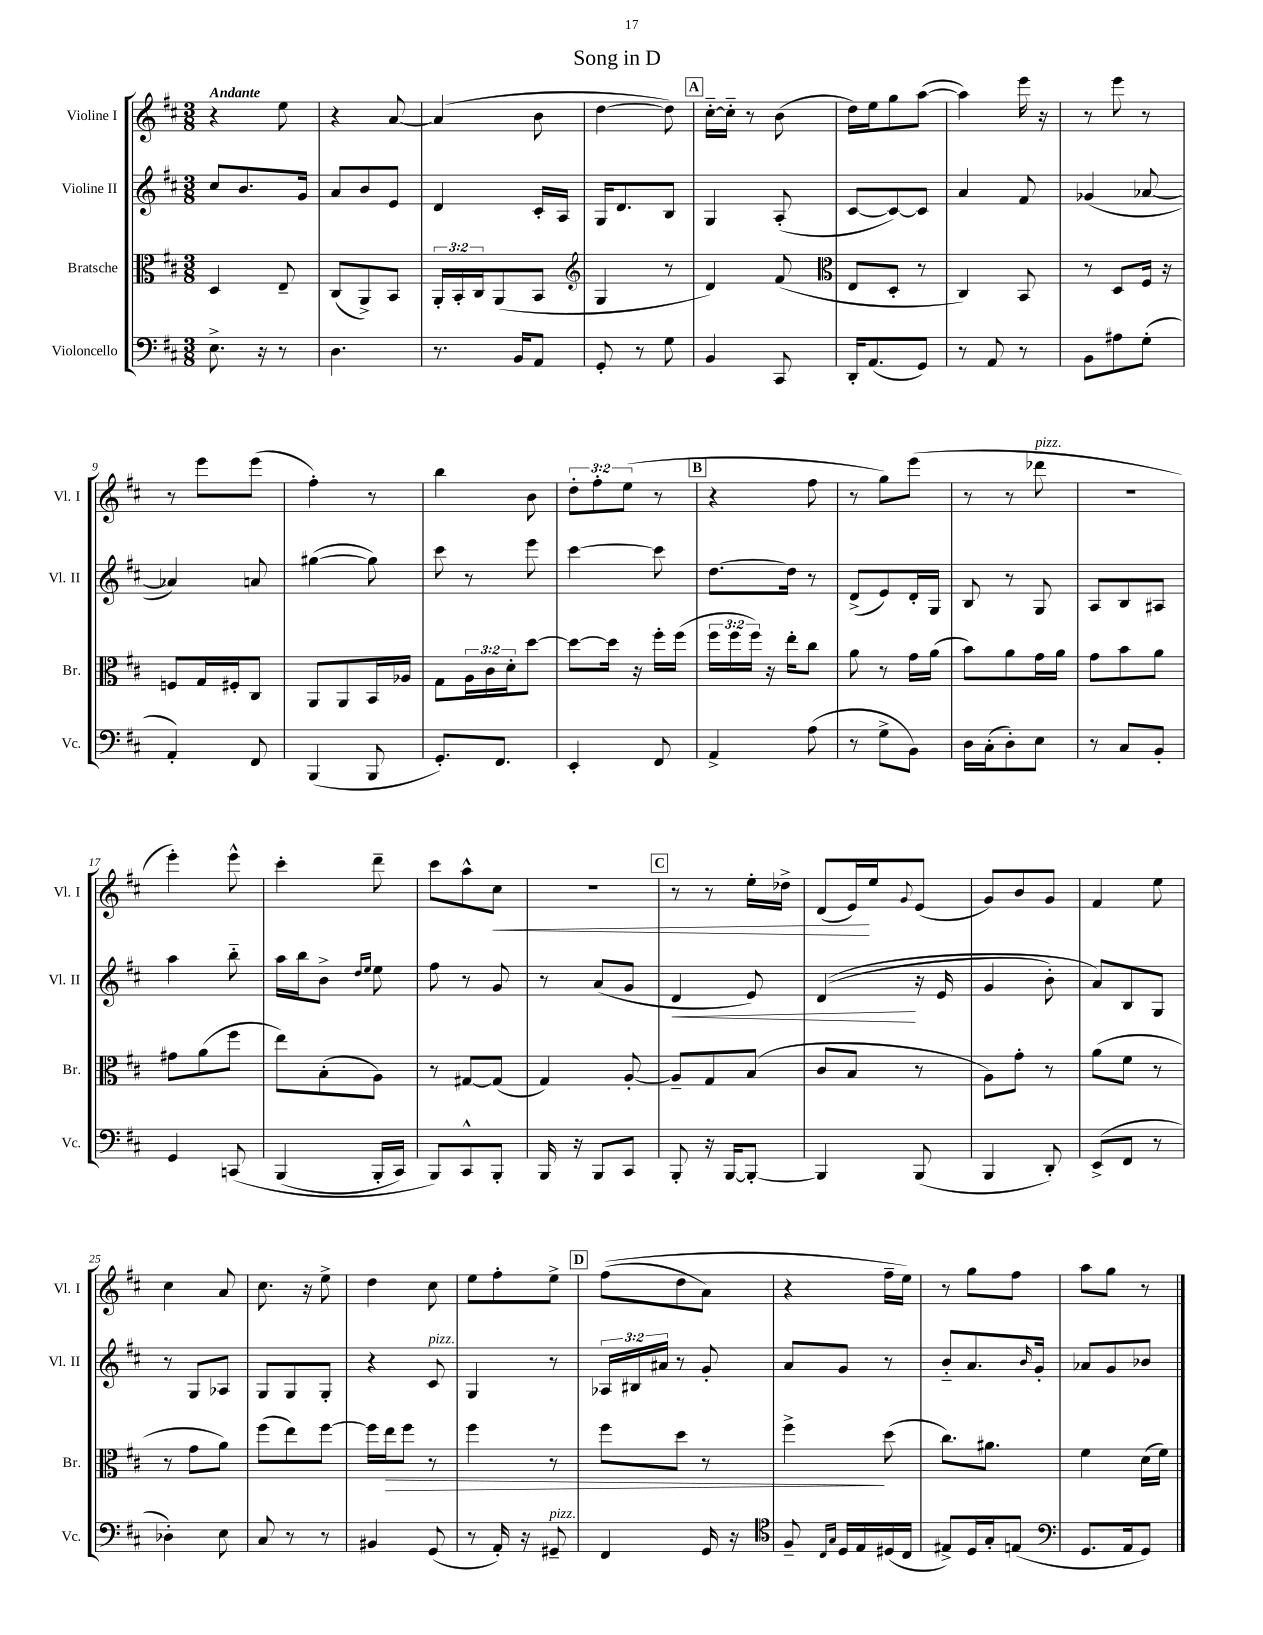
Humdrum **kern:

**kern	**kern	**dynam	**kern	**dynam	**kern	**dynam
*part4	*part3	*part3	*part2	*part2	*part1	*part1
*staff4	*staff3	*staff3	*staff2	*staff2	*staff1	*staff1
*I"Violoncello	*I"Bratsche	*	*I"Violine II	*	*I"Violine I	*
*I'Vc.	*I'Br.	*	*I'Vl. II	*	*I'Vl. I	*
*clefF4	*clefC3	*	*clefG2	*	*clefG2	*
*k[f#c#]	*k[f#c#]	*	*k[f#c#]	*	*k[f#c#]	*
*M3/8	*M3/8	*	*M3/8	*	*M3/8	*
=1	=1	=1	=1	=1	=1	=1
!	!	!	!	!	!LO:TX:a:B:t=Andante	!
8.E^\	4D/	.	8cc#/L	.	4r	.
.	.	.	8.b/	.	.	.
16r	.	.	.	.	.	.
8r	8E~/	.	.	.	8ee\	.
.	.	.	16g/Jk	.	.	.
=2	=2	=2	=2	=2	=2	=2
4.D\	(8C#/L	.	8a/L	.	4r	.
.	8AA^/)	.	8b/	.	.	.
.	8BB/J	.	8e/J	.	[8a/	.
=3	=3	=3	=3	=3	=3	=3
8.r	24AA'/LL	.	4d/	.	(4a/]	.
.	24BB'/	.	.	.	.	.
.	24C#/J	.	.	.	.	.
.	(8AA/	.	.	.	.	.
16BB/KL	.	.	.	.	.	.
8AA/J	8BB/J	.	16c#'/LL	.	8b\	.
.	.	.	16A/JJ	.	.	.
=4	=4	=4	=4	=4	=4	=4
*	*clefG2	*	*	*	*	*
8GG'/	4G/	.	16G/KL	.	[4dd\	.
.	.	.	8.d/	.	.	.
8r	.	.	.	.	.	.
8G\	8r	.	8B/J	.	8dd\])	.
!!LO:REH:place=s1:t=A
=5	=5	=5	=5	=5	=5	=5
4BB/	4d/)	.	4G/	.	[16cc#\LL	.
.	.	.	.	.	16cc#\JJ]	.
.	.	.	.	.	8r	.
8CC#/	(8f#/	.	(8A'/	.	(8b\	.
=6	=6	=6	=6	=6	=6	=6
*	*clefC3	*	*	*	*	*
16DD'/KL	8E/L	.	[8c#/L	.	16dd\LL)	.
(8.AA/	.	.	.	.	16ee\J	.
.	8D'/J	.	8c#/_)	.	8gg\	.
8GG/J)	8r	.	8c#/J]	.	([8aa\J	.
=7	=7	=7	=7	=7	=7	=7
8r	4C#/)	.	4a/	.	4aa\])	.
8AA/	.	.	.	.	.	.
8r	8BB/	.	8f#/	.	16eee\	.
.	.	.	.	.	16r	.
=8	=8	=8	=8	=8	=8	=8
8BB\L	8r	.	(4g-X/	.	8r	.
8A#X\	8D/L	.	.	.	8eee\	.
(8G'\J	16F#/Jk	.	[8a-X/	.	8r	.
.	16r	.	.	.	.	.
!!LO:LB:g=z
=9	=9	=9	=9	=9	=9	=9
4AA'/)	8Fn/L	.	4a-X/])	.	8r	.
.	16G/L	.	.	.	8eee\L	.
.	16F#X'/J	.	.	.	.	.
8FF#/	8C#/J	.	8an/	.	(8eee\J	.
=10	=10	=10	=10	=10	=10	=10
(4BBB/	8AA/L	.	([4gg#X\	.	4ff#'\)	.
.	8AA/	.	.	.	.	.
8BBB/	16BB/L	.	8gg#\])	.	8r	.
.	16A-X/JJ	.	.	.	.	.
=11	=11	=11	=11	=11	=11	=11
8.GG'/L)	8G\L	.	8ccc#\	.	4bb\	.
.	24A\L	.	8r	.	.	.
.	24c#\	.	.	.	.	.
8.FF#/J	.	.	.	.	.	.
.	24d'\J	.	.	.	.	.
.	[8dd\J	.	8eee\	.	8b\	.
=12	=12	=12	=12	=12	=12	=12
4EE'/	8dd\L_	.	[4ccc#\	.	12dd'\L	.
.	.	.	.	.	12ff#'\	.
.	16dd\Jk]	.	.	.	.	.
.	.	.	.	.	(12ee\J	.
.	16r	.	.	.	.	.
8FF#/	16ff#'\LL	.	8ccc#\]	.	8r	.
.	(16ff#\JJ	.	.	.	.	.
!!LO:REH:place=s1:t=B
=13	=13	=13	=13	=13	=13	=13
4AA^/	24ff#\LL	.	[8.dd\L	.	4r	.
.	24ff#\	.	.	.	.	.
.	24ff#\JJ)	.	.	.	.	.
.	16r	.	.	.	.	.
.	16ee'\KL	.	16dd\Jk]	.	.	.
(8A\	8cc#\J	.	8r	.	8ff#\	.
=14	=14	=14	=14	=14	=14	=14
8r	8a\	.	(8d^/L	.	8r	.
8G^\L	8r	.	8e/)	.	8gg\L)	.
8BB\J)	16g\LL	.	16d'/L	.	(8eee\J	.
.	(16a\JJ	.	16G/JJ	.	.	.
=15	=15	=15	=15	=15	=15	=15
16D\LL	8b\L)	.	8B/	.	8r	.
(16C#'\J	.	.	.	.	.	.
8D'\)	8a\	.	8r	.	8r	.
!	!	!	!	!	!LO:TX:a:i:t=pizz.	!
8E\J	16g\L	.	8G/	.	8ddd-X\	.
.	16a\JJ	.	.	.	.	.
=16	=16	=16	=16	=16	=16	=16
8r	8g\L	.	8A/L	.	4.r	.
8C#/L	8b\	.	8B/	.	.	.
8BB'/J	8a\J	.	8A#X/J	.	.	.
!!LO:LB:g=z
=17	=17	=17	=17	=17	=17	=17
4GG/	8g#X\L	.	4aa\	.	4eee'\)	.
.	(8a\	.	.	.	.	.
(8CCn/	8ff#\J	.	8bb\	.	8eee^^\	.
=18	=18	=18	=18	=18	=18	=18
(4BBB/	8ee\L)	.	16aa\LL	.	4ccc#'\	.
.	.	.	16bb\J	.	.	.
.	(8B'\	.	8b^\J	.	.	.
.	.	.	16qqdd/LL	.	.	.
.	.	.	16qqee/JJ	.	.	.
16BBB'/LL	8A\J)	.	8ee\	.	8ddd~\	.
16CC#/JJ)	.	.	.	.	.	.
=19	=19	=19	=19	=19	=19	=19
8BBB/L)	8r	.	8ff#\	.	8ccc#\L	.
8CC#^^/	[8G#X/L	.	8r	.	8aa^^\	.
!	!	!	!	!	!	!LO:HP:b
8BBB'/J	(8G#/J]	.	8g/	.	8cc#\J	<
=20	=20	=20	=20	=20	=20	=20
16BBB/	4G/)	.	8r	.	4.r	.
16r	.	.	.	.	.	.
8BBB/L	.	.	(8a/L	.	.	.
8CC#/J	[8A'/	.	8g/J	.	.	.
!!LO:REH:place=s1:t=C
=21	=21	=21	=21	=21	=21	=21
!	!	!	!	!LO:HP:b	!	!
8BBB'/	8A~/L]	.	4d/	<	8r	.
16r	8G/	.	.	.	8r	.
[16BBB/KL	.	.	.	.	.	.
8BBB'/J_	(8B/J	.	8e/)	.	16ee'\LL	.
.	.	.	.	.	16dd-X^\JJ	.
=22	=22	=22	=22	=22	=22	=22
4BBB/]	8c#/L	.	((4d/	.	(8d/L	.
.	8B/J	.	.	.	16e/L)	.
.	.	.	.	.	16ee/J	[
.	.	.	.	.	8qqg/	.
(8BBB/	8r	.	16r	[	(8e/J	.
.	.	.	16e/	.	.	.
=23	=23	=23	=23	=23	=23	=23
4BBB/	8A\L)	.	4g/	.	8g/L)	.
.	8g'\J	.	.	.	8b/	.
8DD'/)	8r	.	8b'\)	.	8g/J	.
=24	=24	=24	=24	=24	=24	=24
(8EE^/L	(8a\L	.	8a/L)	.	4f#/	.
8FF#/J	8f#\J	.	8B/	.	.	.
8r	8r	.	8G/J	.	8ee\	.
!!LO:LB:g=z
=25	=25	=25	=25	=25	=25	=25
4D-X'\)	8r	.	8r	.	4cc#\	.
.	8g\L	.	8G/L	.	.	.
8E\	8a\J)	.	8A-X/J	.	8a/	.
=26	=26	=26	=26	=26	=26	=26
8C#/	(8ff#\L	.	8G/L	.	8.cc#\	.
8r	8ee\)	.	8G/	.	.	.
.	.	.	.	.	16r	.
8r	[8ff#\J	.	8G'/J	.	8ee^\	.
=27	=27	=27	=27	=27	=27	=27
4BB#X/	16ff#\LL]	.	4r	.	4dd\	.
!	!	!LO:HP:b	!	!	!	!
.	16ee\J	>	.	.	.	.
.	8ff#\J	.	.	.	.	.
!	!	!	!LO:TX:a:i:t=pizz.	!	!	!
(8GG/	8r	.	8c#/	.	8cc#\	.
=28	=28	=28	=28	=28	=28	=28
8r	4ff#\	.	4G/	.	8ee\L	.
16AA'/)	.	.	.	.	8ff#'\	.
16r	.	.	.	.	.	.
!LO:TX:a:i:t=pizz.	!	!	!	!	!	!
8GG#X~/	8r	.	8r	.	8ee^\J	.
!!LO:REH:place=s1:t=D
=29	=29	=29	=29	=29	=29	=29
4FF#/	8ff#\L	.	24A-X/LL	.	((8ff#\L	.
.	.	.	24B#X/	.	.	.
.	.	.	24a#X/JJ	.	.	.
.	8dd\J	.	8r	.	8dd\	.
16GG/	8r	.	8g'/	.	8a\J)	.
16r	.	.	.	.	.	.
=30	=30	=30	=30	=30	=30	=30
*clefC4	*	*	*	*	*	*
8F#~/	4ff#^\	.	8a/L	.	4r	.
16qqC#/LL	.	.	.	.	.	.
16qqG/JJ	.	.	.	.	.	.
16D/LL	.	.	8g/J	.	.	.
16E/	.	.	.	.	.	.
(16D#X/	(8dd\	]	8r	.	16ff#~\LL	.
16C#/JJ	.	.	.	.	16ee\JJ)	.
=31	=31	=31	=31	=31	=31	=31
8E#X^/L)	8.cc#\L)	.	8b/L	.	8r	.
16D/L	.	.	8.a/	.	8gg\L	.
16G'/J	8.a#X\J	.	.	.	.	.
(8En/J	.	.	.	.	8ff#\J	.
.	.	.	16qqb/	.	.	.
.	.	.	16g'/Jk	.	.	.
=32	=32	=32	=32	=32	=32	=32
*clefF4	*	*	*	*	*	*
8.GG/L	4f#\	.	8a-X/L	.	8aa\L	.
.	.	.	8g/	.	8gg\J	.
16AA/k	.	.	.	.	.	.
8GG/J)	(16d\LL	.	8b-X/J	.	8r	.
.	16f#\JJ)	.	.	.	.	.
==	==	==	==	==	==	==
*-	*-	*-	*-	*-	*-	*-
